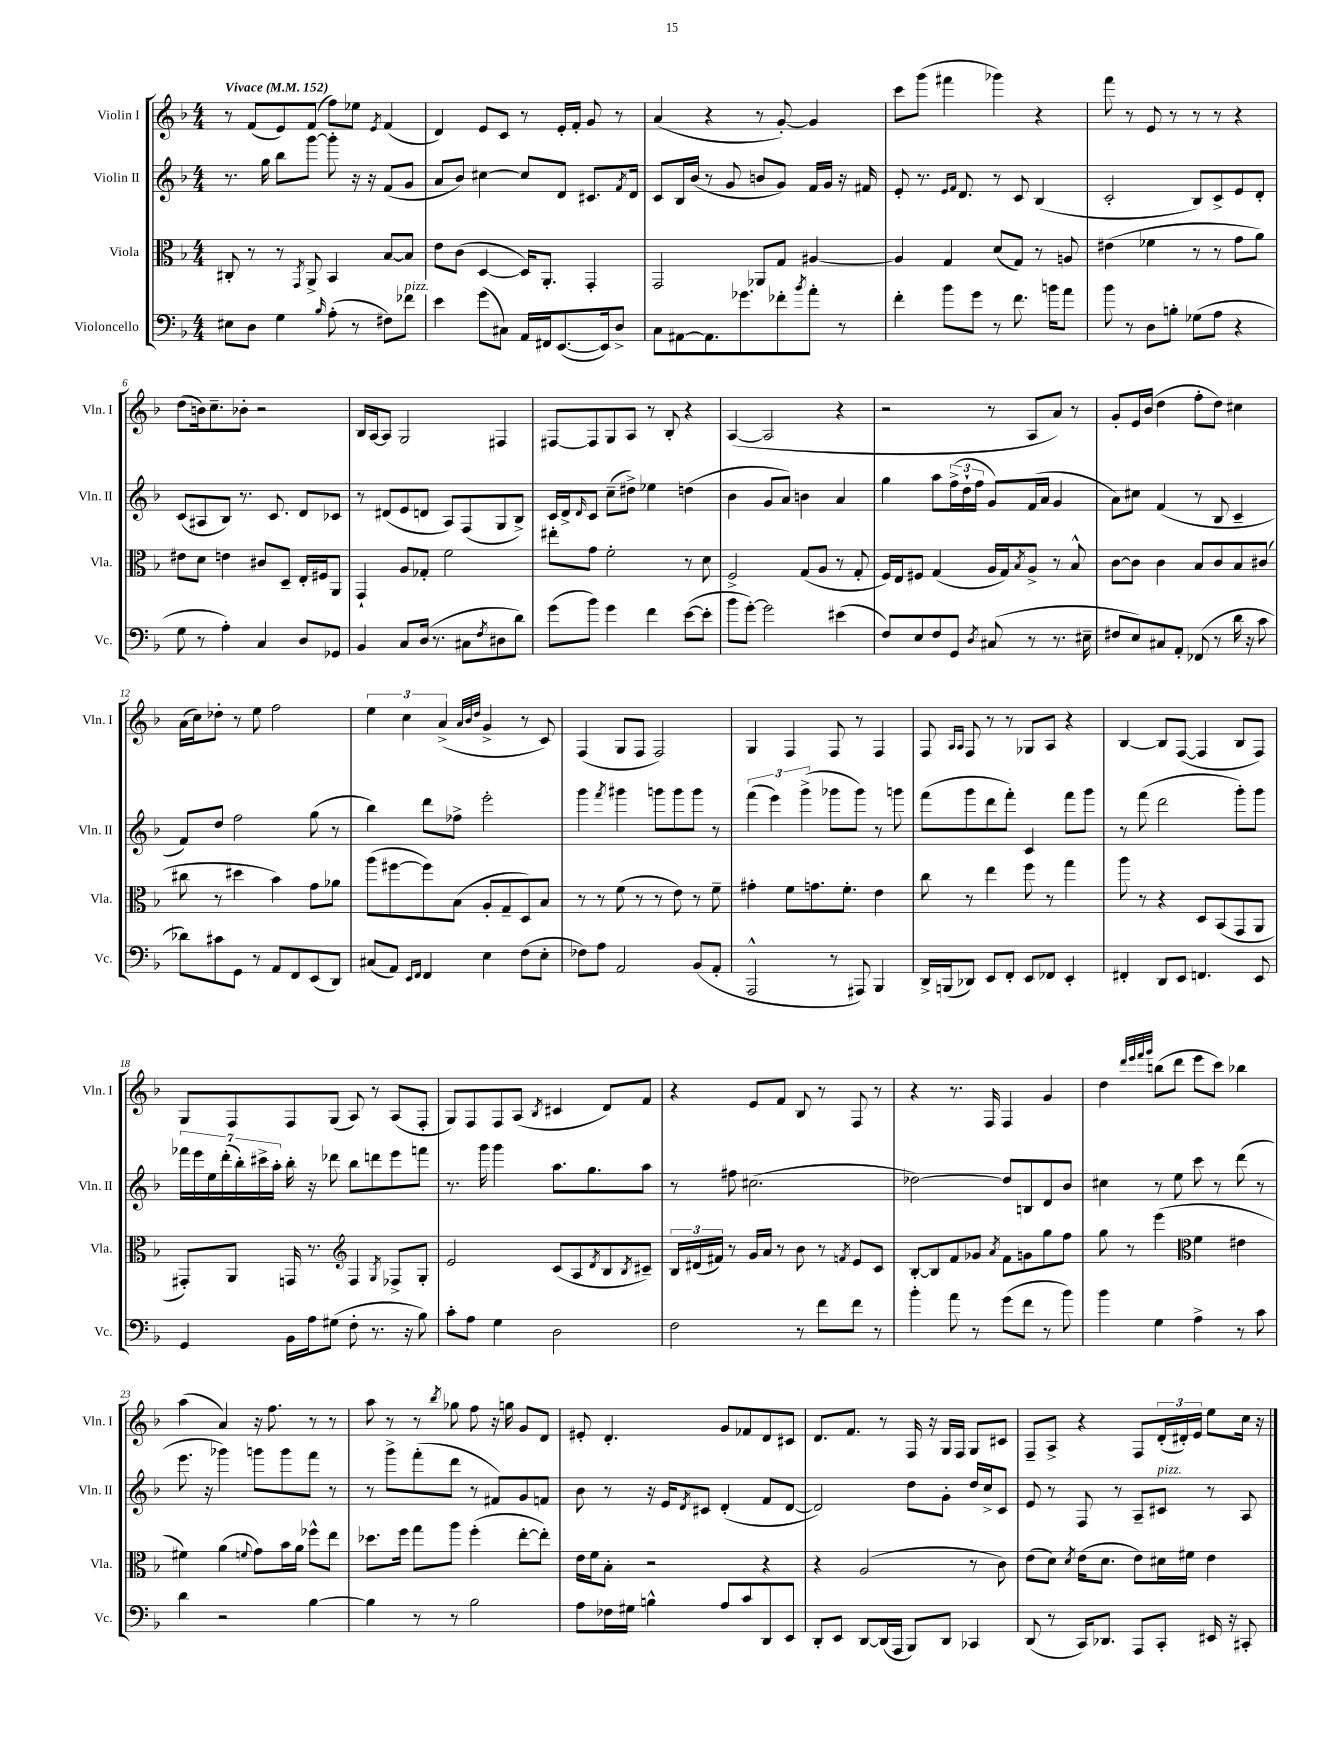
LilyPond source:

<<
\new StaffGroup <<
\new Staff = "s0" \with { instrumentName = "Violin I" shortInstrumentName = "Vln. I" } {
    \clef treble \key f \major \numericTimeSignature \time 4/4 \tempo "Vivace" 4 = 152
    r8 f'8( e'8) f'8( f''8) ees''8 \acciaccatura { e'8 } f'4( |
    d'4) e'8 c'8 r8 e'16-. f'16-. g'8 r8 |
    a'4( r4 r8 g'8~-.) g'4 |
    c'''8 g'''8( fis'''4 ges'''4) r4 |
    f'''8 r8 e'8 r8 r8 r8 r4 |
    d''8( b'16) c''8.-- bes'8-. r2 |
    bes16 a16~ a8 g2 fis4 |
    fis8~ fis8 g8 a8 r8 bes8-. r4 |
    a4~( a2 r4 |
    r2 r8 a8 a'8) r8 |
    g'8-. e'16 bes'16( d''4 f''8-. d''8) cis''4 |
    a'16( c''16) des''8-. r8 e''8 f''2 |
    \tuplet 3/2 { e''4 c''4 a'4->( } \grace { a'32 bes'32 d''32 } g'4-> r8 c'8) |
    f4( g8 f8 f2) |
    g4 f4 f8 r8 f4 |
    f8 \grace { a16 a16 } f8 r8 r8 ges8 a8 r4 |
    bes4~ bes8 f8~( f4 bes8 f8) |
    g8 f8 f8 g8( a8) r8 a8( f8-. |
    g8) f8 f8 a8( \acciaccatura { bes8 } cis'4 d'8) f'8 |
    r4 e'8 f'8 bes8 r8 f8 r8 |
    r4 r8. f16 f4 g'4 |
    d''4 \grace { d'''32 e'''32 f'''32 g'''32 } b''8( d'''8 e'''8 c'''8) bes''4 |
    a''4( a'4) r16 f''8. r8 r8 |
    a''8 r8 r8 \acciaccatura { bes''8 } ges''8 f''8 r16 g''16 g'8 d'8 |
    eis'8-. d'4.-. g'8 fes'8 d'8 cis'8 |
    d'8. f'8. r8 f16 r16 g16 f16 g8 cis'8 |
    f8-- a8-> r4 f8 \tuplet 3/2 { d'16-.( dis'16-.) e'16 } e''8 c''16 r16 \bar "|." |
}
\new Staff = "s1" \with { instrumentName = "Violin II" shortInstrumentName = "Vln. II" } {
    \clef treble \key f \major \numericTimeSignature \time 4/4
    r8. g''16 bes''8 g'''8~ g'''8-. r16 r16 f'8( g'8 |
    a'8 bes'8) cis''4~ cis''8 d'8 cis'8. \acciaccatura { f'8 } d'16 |
    c'8 bes16 bes'16( r8 g'8 b'8 g'8) f'16 g'16 r16 fis'16 |
    e'8-. r8. \grace { e'16 f'16 } d'8. r8 c'8 bes4( |
    c'2-. bes8) c'8-> e'8 d'8-. |
    c'8( ais8 bes8) r8. c'8. d'8 ces'8 |
    r8 dis'8( e'8 d'8 a8) f8( g8 bes8->) |
    c'16 d'16-> \grace { d'16 } c'8 c''8--( dis''8->) ees''4 d''4( |
    bes'4 g'8 a'8) b'4 a'4 |
    g''4 a''8 \tuplet 3/2 { f''16->( d''16-! f''16 } g'8) f'16( a'16 g'4 |
    a'8) cis''8 f'4( r8 bes8 c'4-- |
    f'8) d''8 f''2 g''8( r8 |
    bes''4) d'''8 fes''8-> e'''2-. |
    g'''4 \acciaccatura { f'''8 } gis'''4 g'''8 g'''8 g'''8 r8 |
    \tuplet 3/2 { f'''4( e'''4) g'''4->( } ges'''8 ges'''8) r8 g'''8 |
    f'''8( g'''8 d'''8 f'''8-.) c'4 f'''8 g'''8 |
    r8 f'''8( d'''2 g'''8-.) g'''8 |
    \tuplet 7/4 { fes'''16 e'''16 e''16 d'''16-.( bes''16-.) cis'''16-> a''16-. } bes''16-. r16 des'''8 bes''8 d'''8 e'''8 f'''8 |
    r8. g'''16 g'''4 a''8. g''8. a''8 |
    r8 fis''8 cis''2.( |
    des''2~) des''8 b8 d'8 bes'8 |
    cis''4 r8 e''8 c'''8 r8 d'''8( r8 |
    e'''8. r16 ges'''4) g'''8 g'''8 f'''8 r8 |
    r8 g'''8-> f'''8-.( d'''8 r8 fis'8) g'8 f'8 |
    bes'8 r8 r16 e'16 \acciaccatura { d'8 } cis'8 d'4-.( f'8 d'8~ |
    d'2) d''8 g'8-. d''16 c''16-> c'8 |
    e'8 r8 f8 r8 a8-- cis'8^\markup { \italic "pizz." } r8 a8 \bar "|." |
}
\new Staff = "s2" \with { instrumentName = "Viola" shortInstrumentName = "Vla." } {
    \clef alto \key f \major \numericTimeSignature \time 4/4
    cis8-. r8 r8 \acciaccatura { g,8 } a,8-> bes,4 bes8~ bes8 |
    e'8 c'8( d4~ d16) a,8.-. g,4-. |
    g,2 aes,8 g8 ais4~ |
    ais4 g4 d'8( g8) r8 a8 |
    eis'4( fes'4 r8 r8 g'8 a'8) |
    eis'8 d'8 e'4 cis'8 d8-- e16-. fis16 a,8 |
    g,4-! a8 ges8-. f'2 |
    eis''8-. g'8 f'2-. r8 d'8 |
    f2-> g8( a8 r8 g8-. |
    f16) e16 fis8 g4( a16 g16) \acciaccatura { bes8 } a8-> r8 bes8-^ |
    c'8~ c'8 c'4 bes8 c'8 bes8 cis'8( |
    cis''8 r8 dis''4 bes'4) g'8 aes'8 |
    a''8( fis''8~ fis''8) bes8( a8-. g8-- d8) bes8 |
    r8 r8 f'8( r8 r8 e'8) r8 f'8-- |
    gis'4-. f'8 g'8. f'8.-. e'4 |
    c''8 r8 e''4 f''8 r8 g''4 |
    a''8 r8 r4 d8 bes,8( g,8 a,8 |
    gis,8-.) a,8 g,16 r8. \clef treble f4 \acciaccatura { g8 } fes8-> g8-. |
    e'2 c'8( a8 \acciaccatura { d'8 } bes8 \acciaccatura { bes8 } cis'8--) |
    \tuplet 3/2 { bes16 dis'16( fis'16) } r8 g'16 a'16 r8 bes'8 r8 \acciaccatura { f'8 } e'8 c'8 |
    bes8~-. bes8 f'8 ges'8 \acciaccatura { a'8 } f'8 g'8 g''8 f''8 |
    g''8 r8 e'''4( \clef alto f'4 eis'4 |
    fis'4) a'4( \appoggiatura { f'8 } g'8) bes'16 a'16 fes''8-^ e''8 |
    des''8. f''16 g''8 a''8 f''4-.( e''8~-. e''8-.) |
    e'16 f'16 bes8-. r2 r4 |
    r4 a2( r8 c'8) |
    e'8( d'8) \acciaccatura { d'8 } e'16( d'8. e'8) dis'16 fis'16 e'4 \bar "|." |
}
\new Staff = "s3" \with { instrumentName = "Violoncello" shortInstrumentName = "Vc." } {
    \clef bass \key f \major \numericTimeSignature \time 4/4
    eis8 d8 g4 \grace { bes16 } a8-.( r8 fis8) fes'8^\markup { \italic "pizz." } |
    e'4 g'8( cis8) a,16 fis,16 e,8.~( e,16) d8-> |
    c8 ais,8~ ais,8. ges'8. fes'8-. \acciaccatura { bes'8 } a'8-. r8 |
    f'4-. bes'8 g'8 r8 f'8. b'16 a'8 |
    bes'8 r8 d8 b8-. ges8( a8 r4 |
    g8 r8 a4-.) c4 d8 ges,8 |
    bes,4 c8 d16( r8. cis8 \acciaccatura { f8 } dis8 d'8) |
    g'8( bes'8) g'4 f'4 e'8~( e'8-. |
    bes'8 g'8~-.) g'2 eis'4( |
    f8) e8 f8 g,8 \acciaccatura { d8 } cis8( r8 r8. eis16-- |
    fis8 e8) cis8 a,8-. fes,8( r8 d'16 r16 c'8 |
    des'8) cis'8 g,8 r8 a,8 f,8 e,8( d,8) |
    cis8( a,8) \grace { e,16 f,16 } f,4 e4 f8( e8-. |
    fes8) a8 a,2 bes,8( a,8-. |
    a,,2-^ r8 ais,,8) bes,,4 |
    d,16-> b,,16( des,8) e,8 f,8-. e,8 fes,8 e,4-. |
    fis,4-. d,8 e,8 f,4. e,8 |
    g,4 bes,16 a16 gis8( f8-. r8. r16 bes8) |
    c'8-. a8 g4 d2 |
    f2 r8 f'8 f'8 r8 |
    bes'4-. a'8 r8 g'8( f'8 r8 bes'8) |
    bes'4 g4 a4-> r8 c'8 |
    d'4 r2 bes4~ |
    bes4 r8 r8 bes2 |
    a8 fes16 gis16 b4-^ a8 c'8 d,8 e,8 |
    d,8-. e,8 d,8~ d,16( a,,16 bes,,8) d,8 ces,4 |
    d,8( r8 c,16) des,8. a,,8 c,8-. eis,16 r16 cis,8-. \bar "|." |
}
>>
>>
